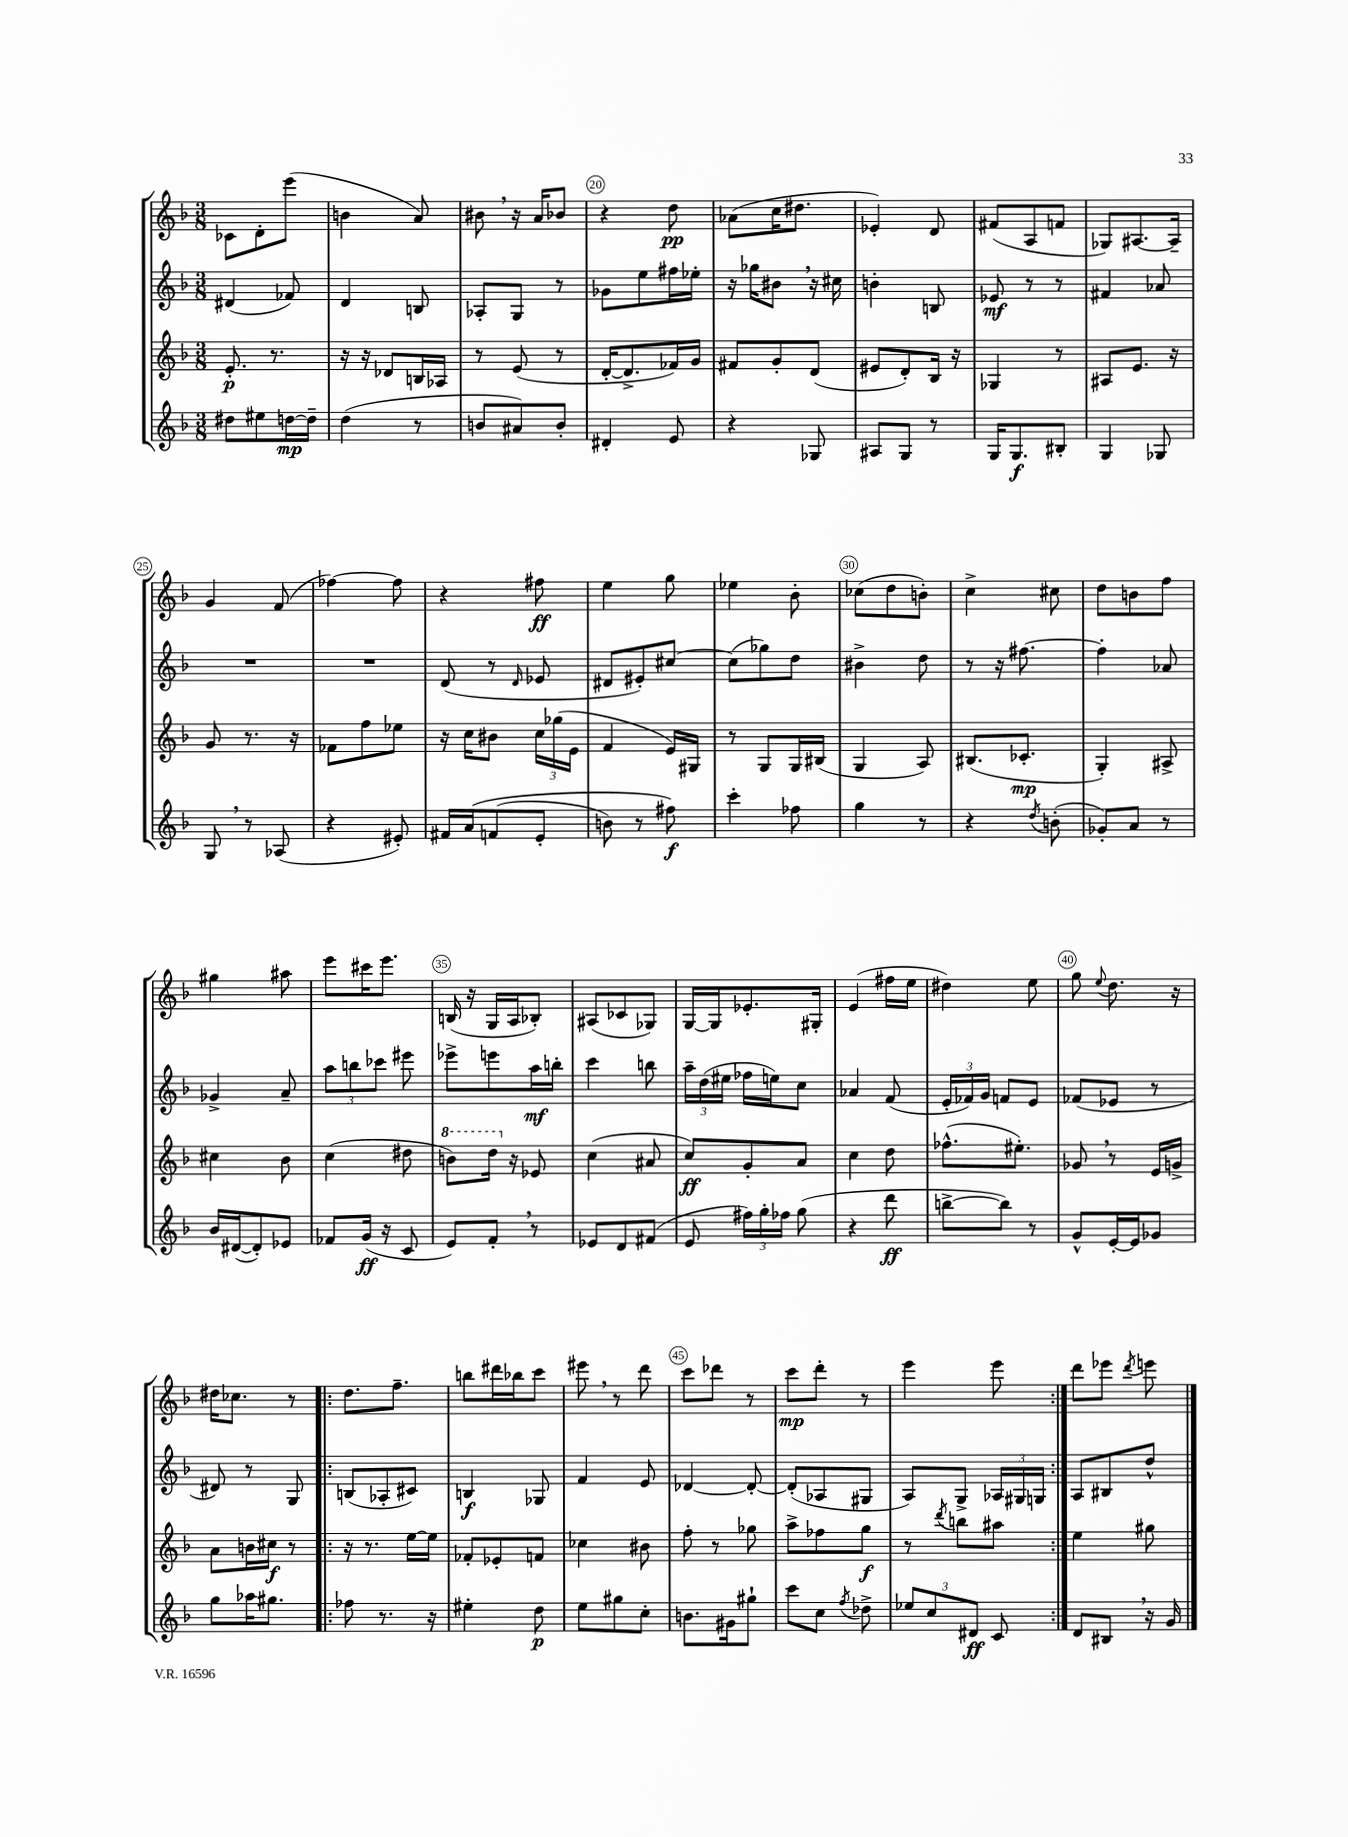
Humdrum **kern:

**kern	**kern	**kern	**kern
*staff4	*staff3	*staff2	*staff1
*clefG2	*clefG2	*clefG2	*clefG2
*k[b-]	*k[b-]	*k[b-]	*k[b-]
*M3/8	*M3/8	*M3/8	*M3/8
8dd#	8.e'	(4d#	8c-
8ee#	.	.	8d'
.	8.r	.	.
[16dd	.	8f-)	(8eee
16dd~]	.	.	.
=	=	=	=
(4dd	16r	4d	4b
.	16r	.	.
.	8d-	.	.
8r	16B	8B	8a)
.	16A-	.	.
=	=	=	=
8b	8r	8A-'	8b#
8a#)	(8e	8G	16r
.	.	.	16a
8b'	8r	8r	8b-
=	=	=	=
4d#'	[16d'	8g-	4r
.	8.d^]	.	.
.	.	8ee	.
8e	16f-)	16ff#	8dd
.	16g	16ee-'	.
=	=	=	=
4r	8f#	16r	(8a-
.	.	16gg-	.
.	8g'	8b#	16cc
.	.	.	8.dd#
8G-	(8d	16r	.
.	.	16cc#	.
=	=	=	=
8A#	8e#	4b'	4e-')
8G	8d')	.	.
8r	16B-	8B	8d
.	16r	.	.
=	=	=	=
16G	4G-	8e-	(8f#
8.G	.	.	.
.	.	8r	8A
8B#'	8r	8r	8f
=	=	=	=
4G	8A#	4f#	8G-)
.	8.e	.	[8.A#
8G-	.	8a-	.
.	16r	.	16A#~]
=	=	=	=
8G	8g	4.r	4g
8r	8.r	.	.
(8A-	.	.	(8f
.	16r	.	.
=	=	=	=
4r	8f-	4.r	[4ff-)
.	8ff	.	.
8e#')	8ee-	.	8ff-]
=	=	=	=
16f#	16r	(8d	4r
&(16a	16cc	.	.
(8f	8b#	8r	.
.	.	16qqd	.
8e'	24cc	8e-	8ff#
.	(24gg-	.	.
.	24e	.	.
=	=	=	=
8b)	4f	8d#	4ee
8r	.	8e#')	.
8ff#&)	16e)	[8cc#	8gg
.	16G#	.	.
=	=	=	=
4ccc'	8r	(8cc#]	4ee-
.	8G	8gg-)	.
8ff-	16G	8dd	8b-'
.	(16B#	.	.
=	=	=	=
4gg	4G	4b#^	(8cc-
.	.	.	8dd
8r	8A)	8dd	8b')
=	=	=	=
4r	(8.B#	8r	4cc^
.	.	16r	.
.	8.c-'	[8.ff#	.
8qdd	.	.	.
(8b'	.	.	8cc#
=	=	=	=
8g-')	4G')	4ff#']	8dd
8a	.	.	8b
8r	8A#^	8a-	8ff
=	=	=	=
16b-	4cc#	4g-^	4gg#
([16d#	.	.	.
8d#'])	.	.	.
8e-	8b-	8a~	8aa#
=	=	=	=
8f-	(4cc	12aa	8eee
.	.	12bb	.
(16g	.	.	16ccc#
.	.	12ccc-	.
16r	.	.	8.eee
8c	8dd#	8eee#	.
=	=	=	=
8e)	8bb)	8eee-^	(16B
.	.	.	16r
8f'	16ddd	8eee	16G
.	16r	.	16A
8r	8e-	16aa	8B-')
.	.	16bb'	.
=	=	=	=
8e-	(4cc	4ccc	(8A#
8d	.	.	8c-
(8f#	8a#	8bb	8G-)
=	=	=	=
8e	8cc)	24aa~	[16G
.	.	(24dd	.
.	.	.	16G]
.	.	24ee#	.
24ff#)	8g'	16ff-	8.e-'
24gg'	.	.	.
.	.	16ee)	.
24ff-	.	.	.
(8gg	8a	8cc	.
.	.	.	16G#'
=	=	=	=
4r	4cc	4a-	(4e
8ddd	8dd	(8f	16ff#
.	.	.	16ee
=	=	=	=
[8bb^	(8.ff-^^	24e'	4dd#)
.	.	24f-)	.
.	.	24g	.
8bb])	.	8f	.
.	8.ee#')	.	.
8r	.	8e	8ee
=	=	=	=
8g^^	8g-	(8f-	8gg
.	.	.	8qqee
[16e'	8r	8e-	8.dd
16e]	.	.	.
8g-	16e	8r	.
.	16g^	.	16r
=	=	=	=
8gg	8a	8d#)	16dd#
.	.	.	8.cc-
16aa-	16b	8r	.
8.gg#	16cc#	.	.
.	8r	8G	8r
=!|:	=!|:	=!|:	=!|:
8ff-	16r	(8B	8.dd
.	8.r	.	.
8.r	.	8A-'	.
.	.	.	8.ff~
.	[16ee	8c#)	.
16r	16ee]	.	.
=	=	=	=
4ee#'	8f-'	4B	8bb
.	8e-'	.	16ddd#
.	.	.	16bb-
8dd	8f	8G-	8ccc
=	=	=	=
8ee	4cc-	4f	8eee#
8gg#	.	.	8r
8cc'	8b#	8e	8ddd
=	=	=	=
8.b	8ff'	[4d-	8ccc
.	8r	.	8ddd-
16g#	.	.	.
8gg#`	8gg-	8d-'_	8r
=	=	=	=
8ccc	8aa^	(8d-']	8ccc
8cc	8ff-	8A-	8ddd'
8qff	.	.	.
8dd-^	8gg	8G#	8r
=	=	=	=
12ee-	8r	8A)	4eee
12cc	.	.	.
.	8qddd	.	.
.	8bb	8G^	.
12d#	.	.	.
8c	8aa#	24A-	8eee
.	.	24G#	.
.	.	24G	.
=:|!	=:|!	=:|!	=:|!
8d	4ee	8A	8ddd
8B#	.	8B#	8eee-
.	.	.	8qddd
16r	8gg#	8dd^^	8eee
16g	.	.	.
==	==	==	==
*-	*-	*-	*-
